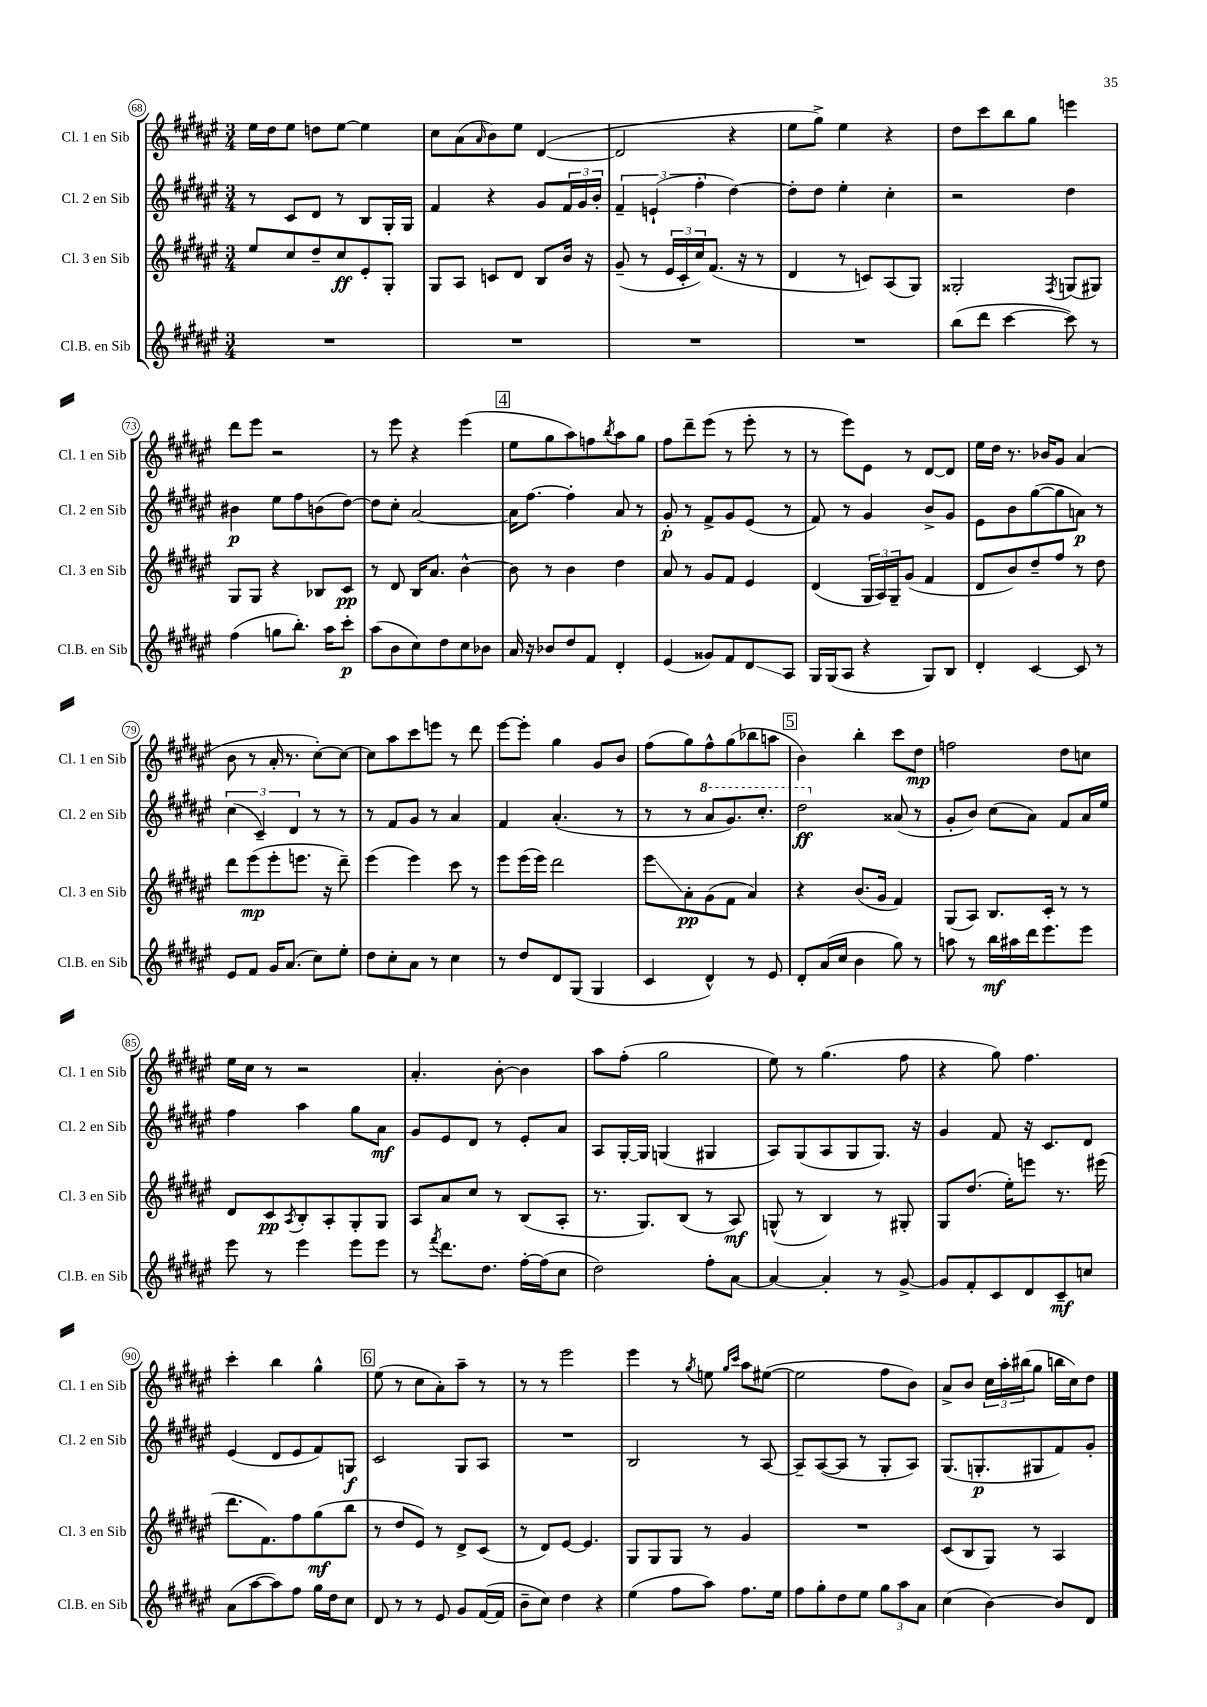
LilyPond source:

<<
\new StaffGroup <<
\new Staff = "s0" \with { instrumentName = "Cl. 1 en Sib" shortInstrumentName = "Cl. 1 en Sib" } {
    \clef treble \key fis \major \numericTimeSignature \time 3/4
    eis''16 dis''16 eis''8 d''8 eis''8~ eis''4 |
    cis''8 ais'8( \grace { ais'16 } b'8) eis''8 dis'4~( |
    dis'2 r4 |
    eis''8 gis''8->) eis''4 r4 |
    dis''8 cis'''8 b''8 gis''8 e'''4 |
    dis'''8 eis'''8 r2 |
    r8 eis'''8 r4 eis'''4( |
    \mark \markup { \box "4" } eis''8 gis''8 ais''8) f''8 \acciaccatura { b''8 } ais''8 gis''8 |
    fis''8 dis'''8-- eis'''8( r8 eis'''8-. r8 |
    r8 eis'''8) eis'8 r8 dis'8~ dis'8 |
    eis''16 dis''16 r8. bes'16 gis'8 ais'4( |
    b'8 r8 ais'16-. r8. cis''8~-.) cis''8~ |
    cis''8 ais''8 cis'''8 e'''8 r8 dis'''8 |
    eis'''8~ eis'''8-. gis''4 gis'8 b'8 |
    fis''8( gis''8) fis''8-^ gis''8( bes''8 a''8 |
    \mark \markup { \box "5" } b'4) b''4-. cis'''8 dis''8\mp |
    f''2 dis''8 c''8 |
    eis''16 cis''16 r8 r2 |
    ais'4.-. b'8~-. b'4 |
    ais''8 fis''8-.( gis''2 |
    eis''8) r8 gis''4.( fis''8 |
    r4 gis''8) fis''4. |
    cis'''4-. b''4 gis''4-^ |
    \mark \markup { \box "6" } eis''8( r8 cis''8 ais'8-.) ais''8-- r8 |
    r8 r8 eis'''2 |
    eis'''4 r8 \acciaccatura { gis''8 } e''8 \grace { gis''16 cis'''16 } ais''8 eis''8~( |
    eis''2 fis''8 b'8) |
    ais'8-> b'8 \tuplet 3/2 { cis''16 ais''16-. bis''16( } gis''8 b''16 cis''16) dis''8 \bar "|." |
}
\new Staff = "s1" \with { instrumentName = "Cl. 2 en Sib" shortInstrumentName = "Cl. 2 en Sib" } {
    \clef treble \key fis \major \numericTimeSignature \time 3/4
    r8 cis'8 dis'8 r8 b8 gis16-. gis16 |
    fis'4 r4 gis'8 \tuplet 3/2 { fis'16 gis'16 b'16-. } |
    \tuplet 3/2 { fis'4-- e'4-!( fis''4-. } dis''4~) |
    dis''8-. dis''8 eis''4-. cis''4-. |
    r2 dis''4 |
    bis'4\p eis''8 fis''8 b'8( dis''8~) |
    dis''8 cis''8-. ais'2~ |
    \mark \markup { \box "4" } ais'16 fis''8.~ fis''4-. ais'8 r8 |
    gis'8-.\p r8 fis'8-> gis'8 eis'8( r8 |
    fis'8) r8 gis'4 b'8-> gis'8 |
    eis'8 b'8 gis''8~( gis''8 a'8\p) r8 |
    \tuplet 3/2 { cis''4( cis'4--) dis'4 } r8 r8 |
    r8 fis'8 gis'8 r8 ais'4 |
    fis'4 ais'4.-.( r8 |
    r8 r8 \ottava #1 ais''8 gis''8.) cis'''8.-. |
    \mark \markup { \box "5" } dis'''2\ff \ottava #0 aisis'8( r8 |
    gis'8-. b'8) cis''8( ais'8) fis'8 ais'16 eis''16 |
    fis''4 ais''4 gis''8 ais'8\mf |
    gis'8 eis'8 dis'8 r8 eis'8-. ais'8 |
    ais8 gis16~-. gis16 g4( gis4 |
    ais8) gis8( ais8 gis8 gis8.) r16 |
    gis'4 fis'8 r16 cis'8. dis'8 |
    eis'4( dis'8 eis'8 fis'8) g8\f |
    \mark \markup { \box "6" } cis'2 gis8 ais8 |
    R2. |
    b2 r8 ais8~ |
    ais8-- ais8~( ais8 r8 gis8-. ais8) |
    gis8.( g8.-.\p gis8 fis'8) gis'8-. \bar "|." |
}
\new Staff = "s2" \with { instrumentName = "Cl. 3 en Sib" shortInstrumentName = "Cl. 3 en Sib" } {
    \clef treble \key fis \major \numericTimeSignature \time 3/4
    eis''8 cis''8 dis''8-- cis''8\ff eis'8-. gis8-. |
    gis8 ais8 c'8 dis'8 b8 b'16 r16 |
    gis'8--( r8 \tuplet 3/2 { eis'16 cis'16-. cis''16) } fis'8.( r16 r8 |
    dis'4 r8 c'8) ais8( gis8) |
    gisis2-. \acciaccatura { fis8 } g8( gis8) |
    gis8 gis8 r4 bes8 cis'8\pp |
    r8 dis'8 b16 ais'8. b'4~-^ |
    \mark \markup { \box "4" } b'8 r8 b'4 dis''4 |
    ais'8 r8 gis'8 fis'8 eis'4 |
    dis'4( \tuplet 3/2 { gis16 ais16) gis16-- } gis'8( fis'4 |
    dis'8 b'8) dis''8-- fis''8 r8 dis''8 |
    dis'''8 eis'''8\mp( eis'''8-. e'''8. r16 dis'''8--) |
    eis'''4( eis'''4) cis'''8 r8 |
    eis'''8 eis'''16( eis'''16) dis'''2 |
    eis'''8\glissando ais'8-.\pp gis'8( fis'8 ais'4) |
    \mark \markup { \box "5" } r4 b'8.( gis'16 fis'4) |
    gis8( ais8) b8. cis'16-. r8 r8 |
    dis'8 cis'8\pp \acciaccatura { ais8 } b8-. ais8-. gis8-. gis8 |
    ais8 ais'8 cis''8 r8 b8( ais8-. |
    r8. gis8.) b8( r8 ais8\mf) |
    g8-^( r8 b4) r8 gis8-. |
    gis8 dis''8.( eis''16-.) e'''8 r8. eis'''16( |
    dis'''8. fis'8.) fis''8 gis''8\mf( b''8 |
    \mark \markup { \box "6" } r8 dis''8 eis'8) r8 dis'8-> cis'8( |
    r8 dis'8) eis'8~ eis'4. |
    gis8 gis8 gis8 r8 gis'4 |
    R2. |
    cis'8( b8 gis8) r8 ais4 \bar "|." |
}
\new Staff = "s3" \with { instrumentName = "Cl.B. en Sib" shortInstrumentName = "Cl.B. en Sib" } {
    \clef treble \key fis \major \numericTimeSignature \time 3/4
    R2. |
    R2. |
    R2. |
    R2. |
    b''8( dis'''8 cis'''4~ cis'''8) r8 |
    fis''4( g''8 b''8.-.) ais''16 cis'''8-.\p |
    ais''8( b'8 cis''8) dis''8 cis''8 bes'8 |
    \mark \markup { \box "4" } ais'16 r16 bes'8 dis''8 fis'8 dis'4-. |
    eis'4( gisis'8) fis'8 dis'8\glissando ais8 |
    gis16 gis16( ais8 r4 gis8) b8 |
    dis'4-. cis'4~ cis'8 r8 |
    eis'8 fis'8 gis'16 ais'8.( cis''8) eis''8-. |
    dis''8 cis''8-. ais'8 r8 cis''4 |
    r8 dis''8 dis'8 gis8( gis4 |
    cis'4 dis'4-^) r8 eis'8 |
    \mark \markup { \box "5" } dis'8-. ais'16( cis''16 b'4 gis''8) r8 |
    a''8 r8 b''16\mf ais''16 dis'''16 eis'''8. eis'''8 |
    eis'''8 r8 eis'''4 eis'''8 eis'''8 |
    r8 \acciaccatura { fis'''8 } dis'''8. dis''8. fis''16~-. fis''16( cis''8 |
    dis''2) fis''8-. ais'8~ |
    ais'4~ ais'4-. r8 gis'8~-> |
    gis'8 fis'8-. cis'8 dis'8 cis'8--\mf c''8 |
    ais'8( ais''8~ ais''8) fis''8 gis''16 dis''16 cis''8 |
    \mark \markup { \box "6" } dis'8 r8 r8 eis'8 gis'8 fis'16~( fis'16 |
    b'8-- cis''8) dis''4 r4 |
    eis''4( fis''8 ais''8) fis''8. eis''16 |
    fis''8 gis''8-. dis''8 eis''8 \tuplet 3/2 { gis''8 ais''8 ais'8 } |
    cis''4( b'4~) b'8 dis'8 \bar "|." |
}
>>
>>
\layout { \context { \Score currentBarNumber = #68 \override BarNumber.stencil = #(make-stencil-circler 0.1 0.3 ly:text-interface::print) } }
